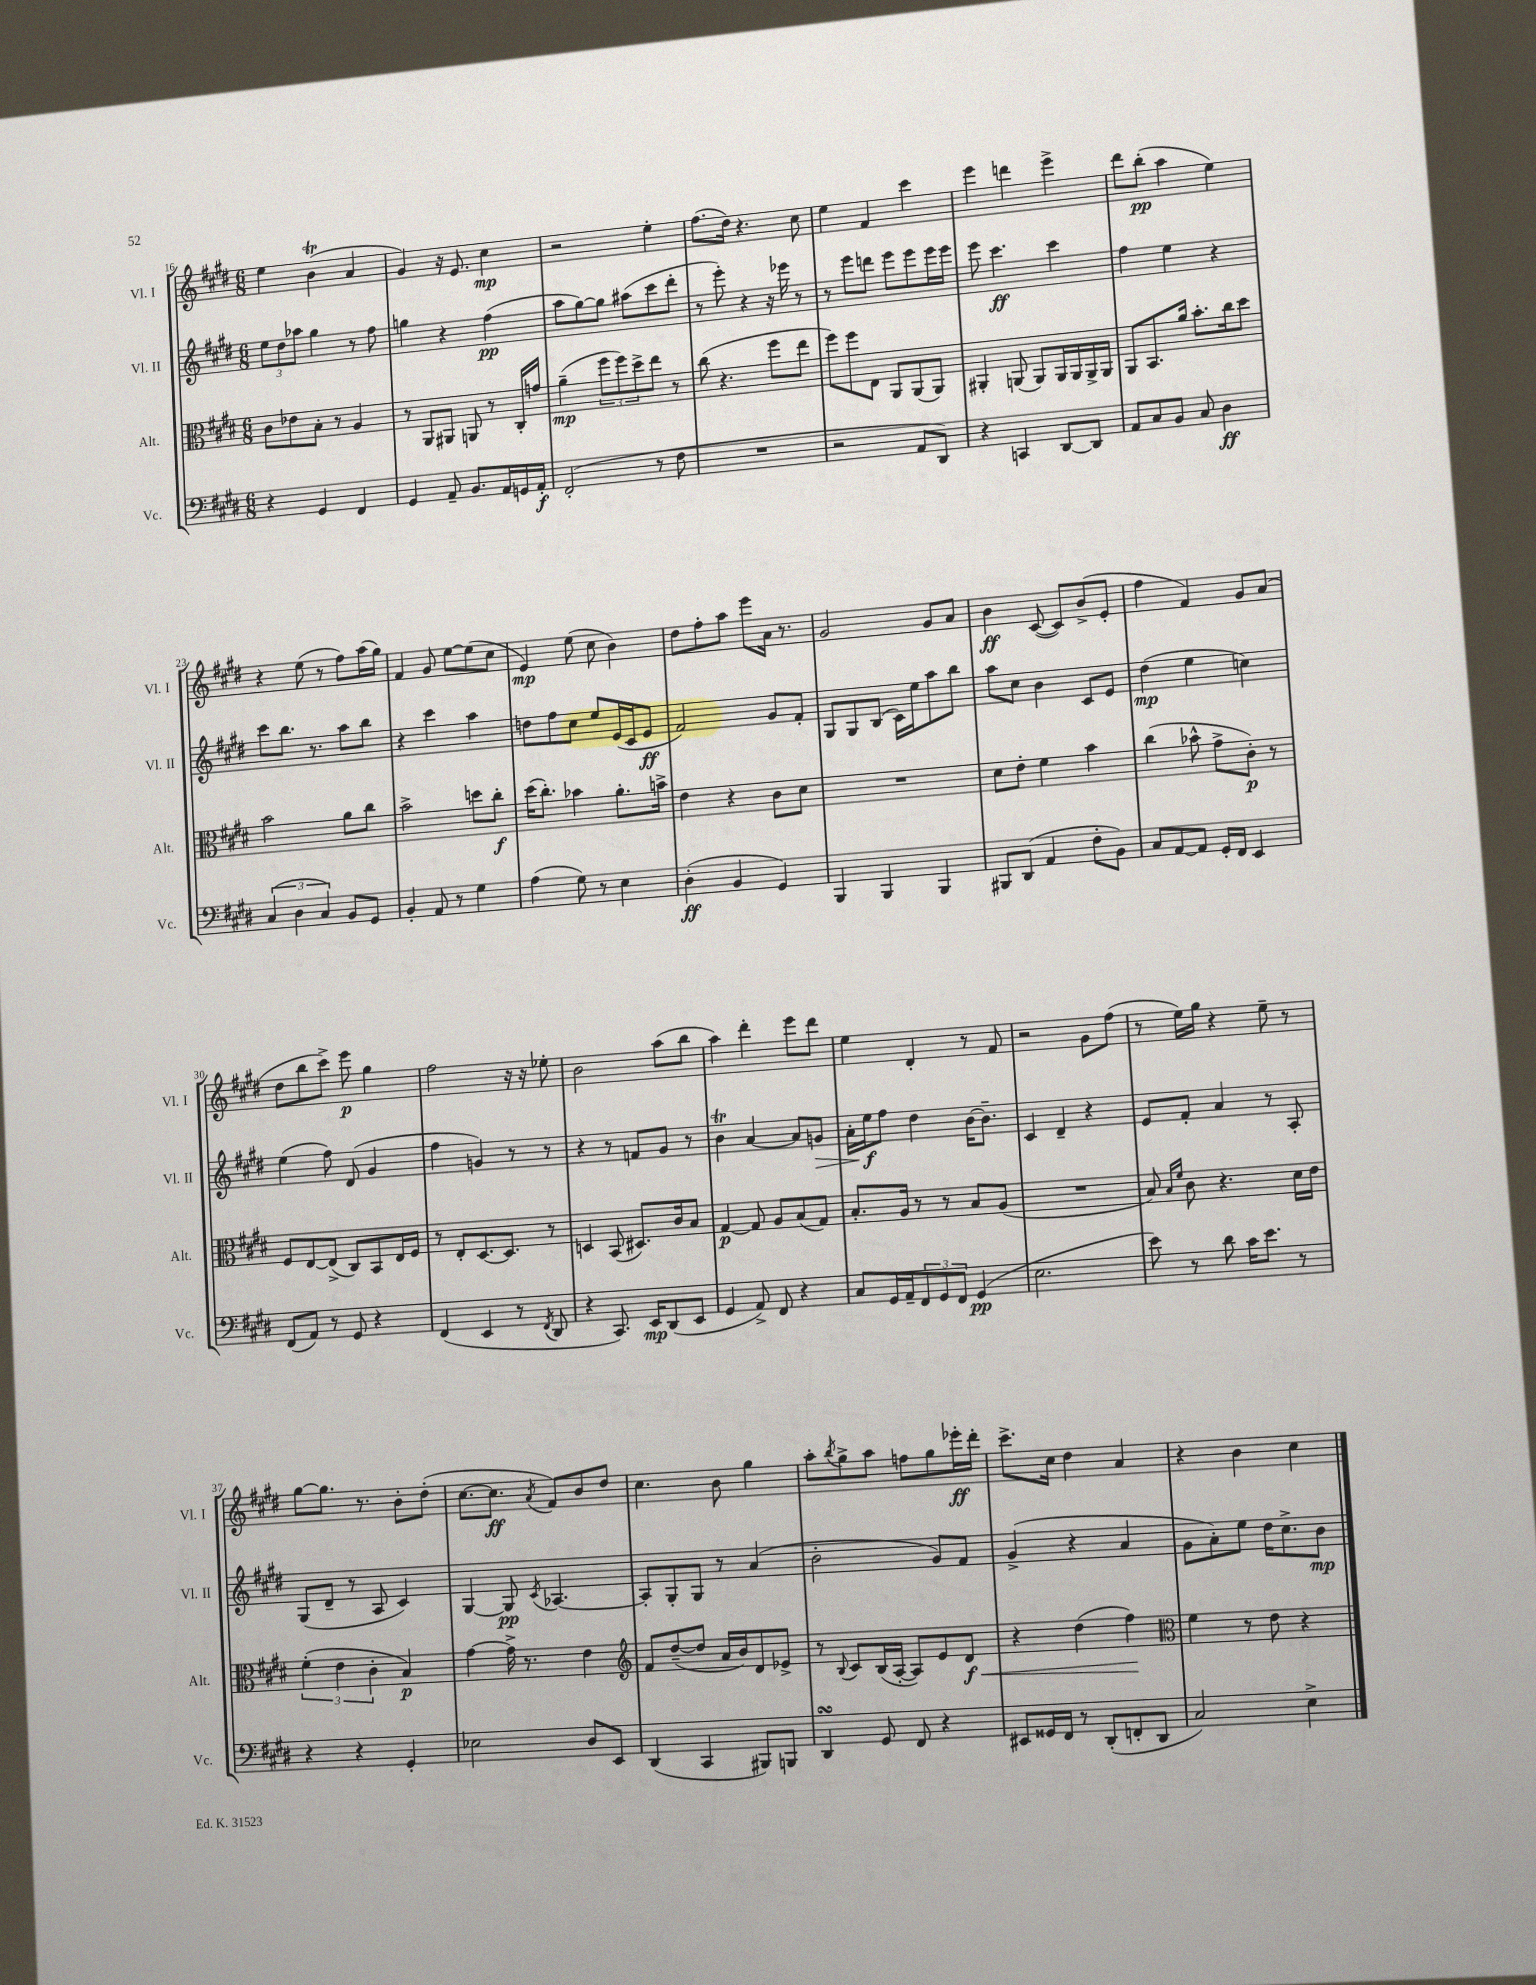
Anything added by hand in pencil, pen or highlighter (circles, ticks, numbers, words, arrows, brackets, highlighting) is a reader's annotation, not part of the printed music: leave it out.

**kern	**kern	**kern	**kern
*staff4	*staff3	*staff2	*staff1
*clefF4	*clefC3	*clefG2	*clefG2
*k[f#c#g#d#]	*k[f#c#g#d#]	*k[f#c#g#d#]	*k[f#c#g#d#]
*M6/8	*M6/8	*M6/8	*M6/8
4r	8c#	12ee	4ee
.	.	12dd#	.
.	8e-	.	.
.	.	12aa-	.
4GG#	8B'	4gg#	(4b
.	8r	.	.
4FF#	4A	8r	4a
.	.	8ff#	.
=	=	=	=
4GG#	8r	4gg	4g#)
.	8AA	.	.
8AA~	8AA#	4r	16r
.	.	.	8.e
8.BB	8AA	.	.
.	8r	(4ff#	4cc#
16AA	.	.	.
16GG	16C#'	.	.
16AA'	16g	.	.
=	=	=	=
(2FF#'	(4a~	8aa	2r
.	.	[8gg#)	.
.	12ff#	8gg#]	.
.	12ff#)	.	.
.	.	(8aa#	.
.	12dd#^	.	.
8r	8ee	8ccc#	4ee'
8F#	8r	8ddd#'	.
=	=	=	=
2.r	(8cc#	8r	(8.ff#
.	4.r	8eee')	.
.	.	.	16dd#)
.	.	4r	4.r
.	8ff#	16r	.
.	.	16eee-	.
.	8ee	8r	8cc#
=	=	=	=
2r	8ff#)	8r	4ee
.	8ff#	8eee	.
.	8E	8ddd	4f#
.	8AA	8eee	.
8AA	(8AA	8eee	4ccc#
8DD#)	8AA)	16eee	.
.	.	16eee	.
=	=	=	=
4r	4AA#'	8eee	4eee
.	.	4.ccc#	.
4CC	(8AA	.	4ddd
.	8AA)	.	.
[8DD#	16AA	4ccc#	4eee^
.	16AA	.	.
8DD#]	16AA^	.	.
.	16AA	.	.
=	=	=	=
8AA	8AA	4ff#	8ddd#
8C#	8.BB	.	(8bb'
8BB	.	4ee	4aa
.	16a	.	.
8C#	8.b'	.	.
4D#	.	4r	4ee)
.	16cc#	.	.
.	8dd#	.	.
=	=	=	=
(6C#	2b	8ccc#	4r
.	.	8.bb	.
6D#	.	.	.
.	.	.	(8ee
.	.	8.r	.
6C#)	.	.	.
.	.	.	8r
8BB	8a	8aa	8ff#)
8GG#	8cc#	8bb	(16aa
.	.	.	16gg#)
=	=	=	=
4BB'	2b^	4r	4f#
8AA	.	4ccc#	8g#
8r	.	.	[8ee
4G#	8dd	4aa	(8ee]
.	8cc#'	.	8cc#
=	=	=	=
(4A	(16dd#	8dd	4e)
.	8.cc#')	.	.
.	.	8ff#	.
8G#)	4b-	8cc#	(8ee
8r	.	8ee	8cc#
4E	8.a'	(16e	4b)
.	.	16c#	.
.	.	8e	.
.	16b^	.	.
=	=	=	=
(4D#'	4e	2f#)	8dd#
.	.	.	8ff#'
4BB	4r	.	8aa
.	.	.	8eee
4GG#)	8c#	8g#	16a
.	.	.	8.r
.	8d#	8f#'	.
=	=	=	=
4BBB	2.r	8G#	2g#
.	.	8G#	.
4BBB	.	(8B	.
.	.	16c#)	.
.	.	16ee	.
4BBB	.	8aa	8g#
.	.	8bb	8a
=	=	=	=
8BBB#	8d#	8aa	4b
(8DD#	8e'	8cc#	.
4AA	4f#	4b	([8c#
.	.	.	8c#])
8F#'	4b	8c#	(8b^
8BB)	.	8e	8e'
=	=	=	=
8C#	(4cc#	(4dd#	4ff#
[8AA	.	.	.
8AA]	8b-^^	4ee	4f#)
16GG#'	8g#^	.	.
16FF#	.	.	.
4EE	8c#')	4cc)	8g#
.	8r	.	(8a
=	=	=	=
(8FF#	8F#	(4ee	8dd#
8AA)	[8E	.	8bb
8r	(8E^]	8ff#)	8ccc#^)
8GG#	8C#)	(8d#	8eee
4r	8BB	4g#	4gg#
.	16E	.	.
.	16F#	.	.
=	=	=	=
(4FF#	8r	4ff#	2ff#
.	8E'	.	.
4EE	[8.D#	4g)	.
.	8.D#]	.	.
8r	.	8r	16r
.	.	.	16r
8qFF#	.	.	.
8DD#	8r	8r	8ee-'
=	=	=	=
4r	4D	4r	2b
8.CC#)	(8BB	8r	.
.	8.D#)	8f	.
16EE	.	.	.
(8DD#	.	8g#	(8aa
.	16c#	.	.
8EE	8B	8r	8bb
=	=	=	=
4GG#	[4G#	4b	4aa)
8AA^)	8G#]	[4a	4ddd#'
8FF#	8A	.	.
4r	(8B	8a]	8eee
.	8G#)	8g	8ddd#
=	=	=	=
8C#	8.B'	16a'	4ee
.	.	16ee	.
16GG#	.	8ff#	.
16AA~	16A	.	.
12FF#	8r	4dd#	4d#'
12GG#	.	.	.
.	8r	.	.
12FF#	.	.	.
(4GG#	8B	[16b	8r
.	.	8.b~]	.
.	(8A	.	8f#
=	=	=	=
2.E	2.r	4c#	2r
.	.	4d#~	.
.	.	4r	8g#
.	.	.	(8ff#
=	=	=	=
8e)	8B)	8e	8r
.	16qqB	.	.
.	16qqf#	.	.
8r	8c#	8f#'	16ee)
.	.	.	16gg#
8d#	4.r	4a	4r
16c#	.	.	.
8.e	.	.	.
.	.	8r	8ee~
8r	16d#	8A'	8r
.	16e	.	.
=	=	=	=
4r	(6f#'	(8G#	[8gg#
.	.	8d#~	8.gg#]
.	6e	.	.
4r	.	8r	.
.	.	.	8.r
.	6c#'	.	.
.	.	8A	.
4GG#'	4B)	4c#)	8b'
.	.	.	(8dd#'
=	=	=	=
2E-	[4g#	[4G#	[8.cc#
.	.	.	8.cc#]
.	16g#^]	8G#]	.
.	8.r	.	.
.	.	8qc#	8qa
.	.	[4.A-	8f#)
8D#	4e	.	8b
8EE	.	.	8dd#
=	=	=	=
*	*clefG2	*	*
(4DD#	8f#	8A-']	4.cc#
.	([8dd#~	8G#'	.
4CC#	8dd#]	8G#	.
.	16a	8r	8b
.	16b)	.	.
8BBB#)	8d#	(4a	4gg#
8BBB	8e-^	.	.
=	=	=	=
4DD#	8r	2b'	8aa'
.	8qqB	.	8qbb
.	8c#	.	8gg#^
8GG#	(16B	.	8aa
.	[16A'	.	.
8FF#	8A])	.	8ff
4r	8e	8g#)	8gg#
.	8d#	8f#	16eee-'
.	.	.	16ddd#'
=	=	=	=
8EE#	4r	(4g#^	8.ccc#^
16GG##	.	.	.
16FF#	.	.	16cc#
8r	(4dd#	4r	4dd#
(8DD#'	.	.	.
8FF'	4ff#)	4a	4a
8DD#	.	.	.
=	=	=	=
*	*clefC3	*	*
2C#)	4f#	8g#	4r
.	.	8a')	.
.	8r	8ee	4b
.	8e	16dd#	.
.	.	8.cc#^	.
4E^	4r	.	4cc#
.	.	8b	.
==	==	==	==
*-	*-	*-	*-
